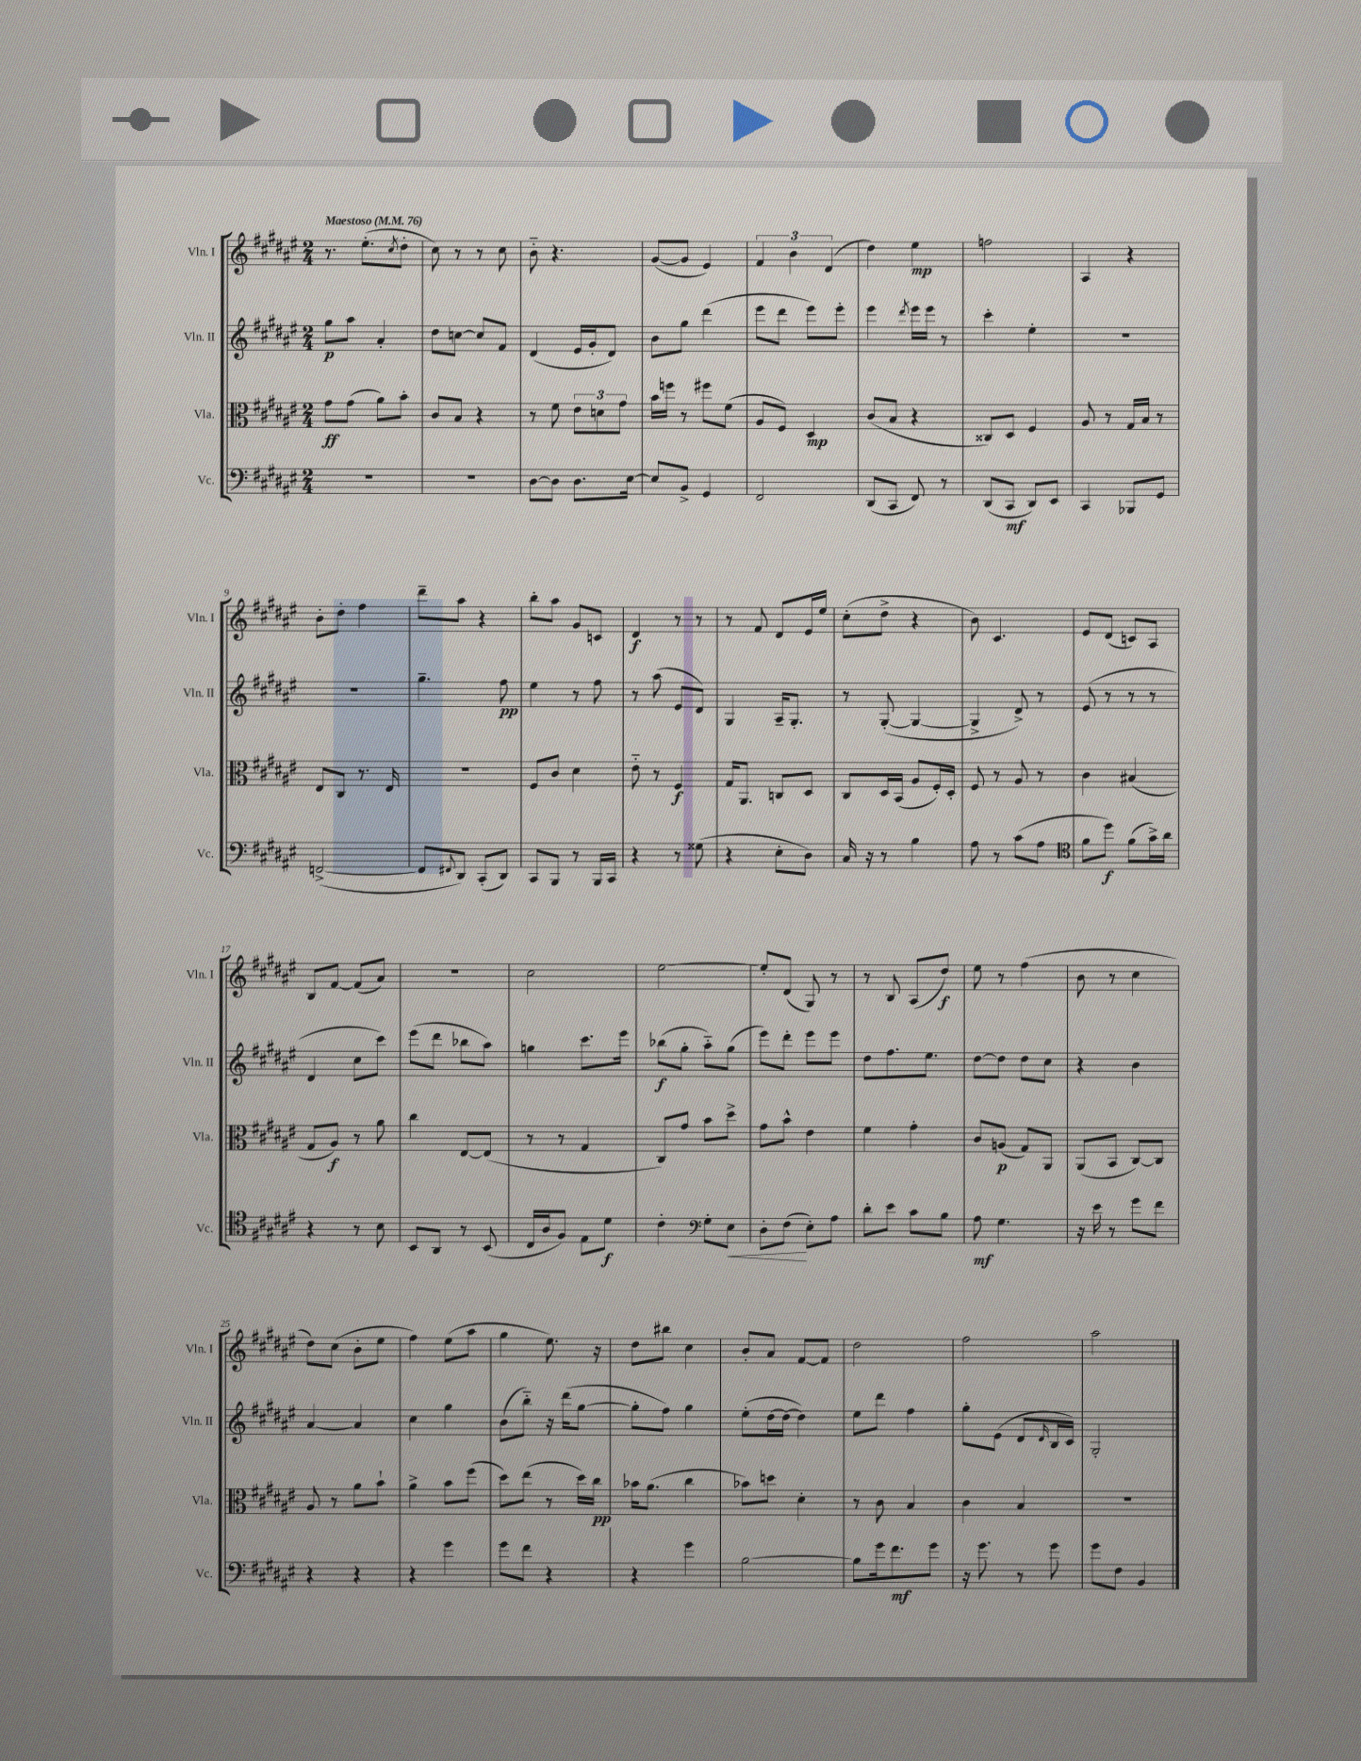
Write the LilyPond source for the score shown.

<<
\new StaffGroup <<
\new Staff = "s0" \with { instrumentName = "Vln. I" shortInstrumentName = "Vln. I" } {
    \clef treble \key fis \major \numericTimeSignature \time 2/4 \tempo "Maestoso" 4 = 76
    r8. eis''8.-.( \acciaccatura { cis''8 } dis''8-. |
    cis''8) r8 r8 cis''8 |
    b'8-_ r4. |
    gis'8~( gis'8 eis'4) |
    \tuplet 3/2 { fis'4 b'4 dis'4( } |
    dis''4) eis''4\mp |
    f''2 |
    ais4 r4 |
    b'8-. dis''8-. fis''4 |
    dis'''8-- ais''8 r4 |
    b''8-. ais''8 gis'8 c'8 |
    dis'4\f r8 r8 |
    r8 fis'8 dis'8 eis'16 eis''16 |
    cis''8-.( dis''8-> r4 |
    b'8) cis'4. |
    eis'8 dis'8( c'8) ais8 |
    b8 fis'8~ fis'8( ais'8) |
    r2 |
    cis''2 |
    eis''2~ |
    eis''8-. dis'8( gis8) r8 |
    r8 b8 ais8( dis''8\f) |
    eis''8 r8 fis''4( |
    b'8 r8 cis''4 |
    dis''8) cis''8( b'8-. eis''8 |
    fis''4) eis''8( ais''8 |
    gis''4 eis''8.) r16 |
    dis''8 bis''8 cis''4 |
    b'8-. ais'8 fis'8~ fis'8 |
    dis''2 |
    fis''2 |
    ais''2 \bar "|." |
}
\new Staff = "s1" \with { instrumentName = "Vln. II" shortInstrumentName = "Vln. II" } {
    \clef treble \key fis \major \numericTimeSignature \time 2/4
    gis''8\p ais''8 ais'4-. |
    dis''8 c''8~ c''8 fis'8 |
    dis'4( eis'16 gis'16-. dis'8) |
    b'8 gis''8 dis'''4( |
    eis'''8 dis'''8 eis'''8) eis'''8-. |
    eis'''4 \acciaccatura { dis'''8 } eis'''16 eis'''16 r8 |
    cis'''4-. eis''4-. |
    R2 |
    R2 |
    gis''4.-- fis''8\pp |
    eis''4 r8 fis''8 |
    r8 ais''8( eis'8 dis'8) |
    gis4 ais16-- gis8.-. |
    r8 gis8~-.( gis4~ |
    gis4-> dis'8->) r8 |
    eis'8( r8 r8 r8 |
    dis'4 cis''8 cis'''8) |
    eis'''8( dis'''8 bes''8 ais''8) |
    g''4 cis'''8. eis'''16 |
    bes''8\f( gis''8-. ais''8-_) gis''8( |
    eis'''8) dis'''8-. eis'''8 eis'''8 |
    dis''8 fis''8. eis''8. |
    dis''8~ dis''8 dis''8 cis''8 |
    r4 b'4 |
    ais'4~ ais'4 |
    cis''4 gis''4 |
    b'8( b''8-_) r16 dis'''16( gis''8~ |
    gis''8-. fis''8) gis''4 |
    eis''8-.( dis''16~ dis''16~ dis''4) |
    eis''8 dis'''8 fis''4 |
    gis''8-. eis'8( dis'8 \grace { dis'16 } b16 cis'16) |
    gis2-. \bar "|." |
}
\new Staff = "s2" \with { instrumentName = "Vla." shortInstrumentName = "Vla." } {
    \clef alto \key fis \major \numericTimeSignature \time 2/4
    gis'8\ff gis'8( ais'8) b'8-. |
    cis'8 b8 r4 |
    r8 fis'8 \tuplet 3/2 { eis'8 d'8 gis'8 } |
    b'16 f''16 r8 fis''8 fis'8( |
    ais8 fis8) dis4\mp |
    cis'8( b8 r4 |
    cisis8) dis8 fis4 |
    ais8 r8 gis16 b16 r8 |
    eis8 cis8 r8. eis16 |
    R2 |
    fis8 cis'8 dis'4 |
    eis'8-_ r8 fis4\f |
    gis16 ais,8. c8 dis8 |
    cis8 dis16 b,16( ais8 fis16-.) dis16-. |
    fis8 r8 ais8 r8 |
    cis'4 bis4( |
    gis8 ais8\f) r8 ais'8 |
    cis''4 eis8~ eis8( |
    r8 r8 gis4 |
    cis8) gis'8 b'8 dis''8-> |
    gis'8 b'8-^ eis'4 |
    fis'4 gis'4-. |
    cis'8 a8\p( gis8) ais,8 |
    ais,8( b,8 cis8~) cis8 |
    ais8 r8 ais'8 b'8-! |
    ais'4-> b'8 fis''8( |
    dis''8) eis''8( r8 dis''16) cis''16\pp |
    bes'16 ais'8.( cis''4 |
    bes'8) d''8 dis'4-. |
    r8 cis'8 b4 |
    cis'4 b4 |
    R2 \bar "|." |
}
\new Staff = "s3" \with { instrumentName = "Vc." shortInstrumentName = "Vc." } {
    \clef bass \key fis \major \numericTimeSignature \time 2/4
    R2 |
    R2 |
    dis8~ dis8 dis8. eis16~ |
    eis8 b,8-> gis,4 |
    fis,2 |
    dis,8( cis,8 fis,8) r8 |
    dis,8( cis,8\mf dis,8) eis,8 |
    cis,4 bes,,8 gis,8 |
    f,2~->( |
    f,8 \appoggiatura { fis,8 } dis,8) cis,8-.( dis,8) |
    cis,8 b,,8 r8 b,,16 cis,16 |
    r4 r8 gisis8( |
    r4 eis8-. dis8) |
    cis16 r16 r8 b4 |
    ais8 r8 cis'8( ais8 |
    \clef tenor fis'8 dis''8\f) fis'8( gis'16->) ais'16 |
    r4 r8 b8 |
    b,8 ais,8 r8 b,8( |
    cis16 ais16 fis8) eis8 dis'8\f |
    cis'4-. \clef bass gis8-. eis8\< |
    dis8-. fis8\!( eis8-.) ais8 |
    dis'8-. eis'8 cis'8 b8 |
    ais8\mf gis4. |
    r16 eis'16 r8 gis'8 fis'8 |
    r4 r4 |
    r4 gis'4 |
    gis'8 fis'8 r4 |
    r4 gis'4 |
    b2~ |
    b8 gis'16 fis'8.\mf gis'8 |
    r16 gis'8. r8 gis'8 |
    gis'8 fis8 b,4 \bar "|." |
}
>>
>>
